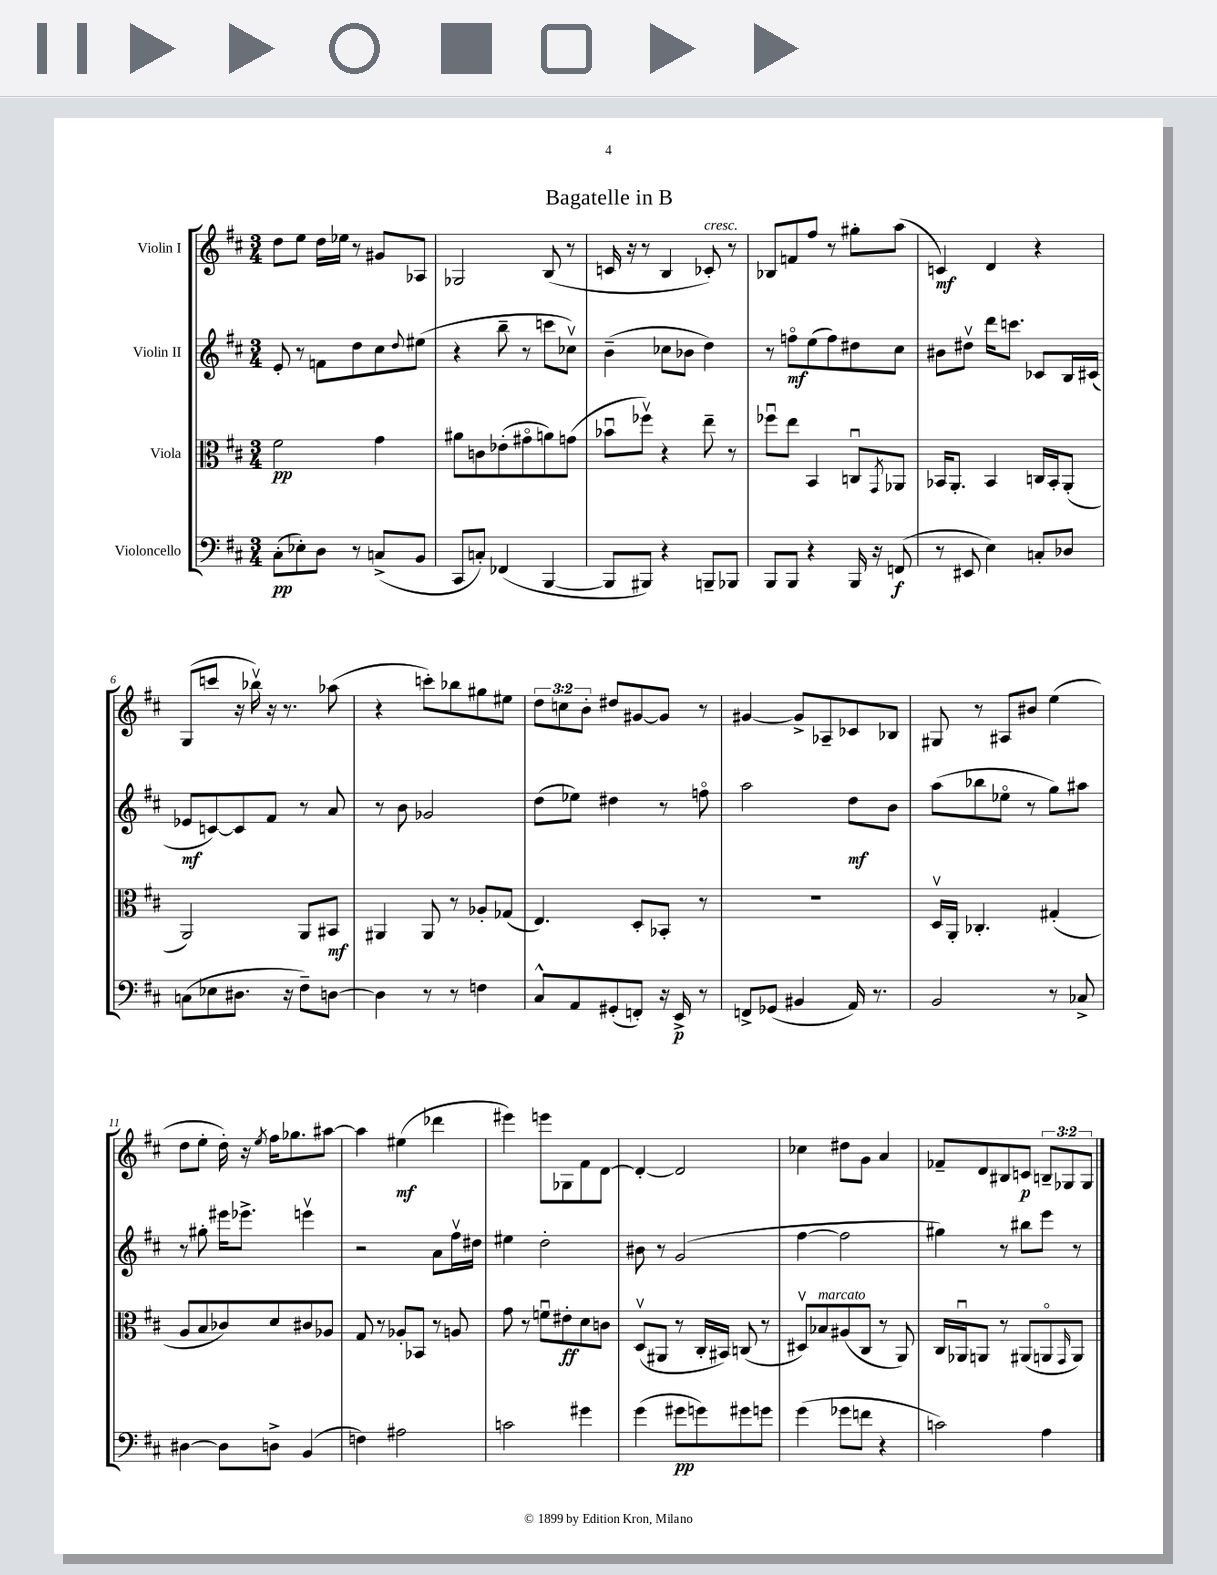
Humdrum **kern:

**kern	**dynam	**kern	**dynam	**kern	**dynam	**kern	**dynam
*part4	*part4	*part3	*part3	*part2	*part2	*part1	*part1
*staff4	*staff4	*staff3	*staff3	*staff2	*staff2	*staff1	*staff1
*I"Violoncello	*	*I"Viola	*	*I"Violin II	*	*I"Violin I	*
*clefF4	*	*clefC3	*	*clefG2	*	*clefG2	*
*k[f#c#]	*	*k[f#c#]	*	*k[f#c#]	*	*k[f#c#]	*
*M3/4	*	*M3/4	*	*M3/4	*	*M3/4	*
=1	=1	=1	=1	=1	=1	=1	=1
(8C#'\L	pp	2f#\	pp	8e'/	.	8dd\L	.
8E-X'\)	.	.	.	8r	.	8ee\J	.
8D\J	.	.	.	8fn\L	.	16dd\LL	.
.	.	.	.	.	.	16ee-X\JJ	.
8r	.	.	.	8dd\	.	8r	.
(8Cn^/L	.	4g\	.	8cc#\	.	8g#X/L	.
.	.	.	.	8qqdd/	.	.	.
8BB/J	.	.	.	(8ee#X\J	.	8A-X/J	.
=2	=2	=2	=2	=2	=2	=2	=2
8CC#/L	.	8a#X\L	.	4r	.	2G-X/	.
8Cn'/J)	.	8cn\	.	.	.	.	.
(4FF-X/	.	(8e-X'\	.	8bb~\	.	.	.
.	.	8g#X\	.	8r	.	.	.
[4BBB/	.	8an\)	.	8cccn\L	.	(8B/	.
.	.	(8gn\J	.	8cc-Xv\J)	.	8r	.
=3	=3	=3	=3	=3	=3	=3	=3
8BBB/L]	.	8b-Xu\L	.	(4b~\	.	16cn/	.
.	.	.	.	.	.	16r	.
8BBB#X/J)	.	8ff-Xv\J)	.	.	.	8r	.
4r	.	4r	.	8cc-X\L	.	4B/	.
.	.	.	.	8b-X\J	.	.	.
!	!	!	!	!	!	!LO:TX:a:i:t=cresc.	!
8BBBn~/L	.	8ee~\	.	4dd\)	.	8c-X'/)	.
8BBB-X/J	.	8r	.	.	.	8r	.
=4	=4	=4	=4	=4	=4	=4	=4
8BBB/L	.	8ff-Xu\L	.	8r	.	8B-X/L	.
8BBB/J	.	8ee\J	.	8ffn\L	mf	8fn/	.
4r	.	4BB/	.	(8ee\	.	8ff#/J	.
.	.	.	.	8ff\)	.	8r	.
16BBB/	.	8Cnu/L	.	8dd#X\	.	8gg#X'\L	.
16r	.	.	.	.	.	.	.
.	.	8qGG/	.	.	.	.	.
(8FFn/	f	8AA-X/J	.	8cc#\J	.	(8aa\J	.
=5	=5	=5	=5	=5	=5	=5	=5
8r	.	16BB-X/KL	.	8b#X\L	.	4cn/)	mf
.	.	8.AA'/J	.	.	.	.	.
8EE#X/	.	.	.	8dd#Xv\J	.	.	.
4E\)	.	4BB-/	.	16ddd\KL	.	4d/	.
.	.	.	.	8.cccn\J	.	.	.
8Cn'/L	.	16Cn/LL	.	8c-X/L	.	4r	.
.	.	16BB-'/J	.	.	.	.	.
8D-X/J	.	(8AA'/J	.	16B/L	.	.	.
.	.	.	.	(16c#X/JJ	.	.	.
!!LO:LB:g=z
=6	=6	=6	=6	=6	=6	=6	=6
(8Cn\L	.	2AA/)	.	8e-X/L	mf	(8G/L	.
8E-X\	.	.	.	[8cn/)	.	8cccn/J	.
8.D#X\J	.	.	.	8c/]	.	16r	.
.	.	.	.	.	.	16bb-Xv\)	.
.	.	.	.	8f#/J	.	16r	.
16r	.	.	.	.	.	8.r	.
8F#~\L)	.	8AA/L	.	8r	.	.	.
[8Dn\J	.	8BB#X/J	mf	8a/	.	(8aa-X\	.
=7	=7	=7	=7	=7	=7	=7	=7
4D\]	.	4AA#X/	.	8r	.	4r	.
.	.	.	.	8b\	.	.	.
8r	.	8AA#/	.	2g-X/	.	8cccn'\L)	.
8r	.	8r	.	.	.	8bb-X\	.
4Fn\	.	8A-X'/L	.	.	.	8gg#X\	.
.	.	(8G-X/J	.	.	.	8ee#X\J	.
=8	=8	=8	=8	=8	=8	=8	=8
8C#^^/L	.	4.E/)	.	(8dd\L	.	12dd\L	.
.	.	.	.	.	.	12ccn\	.
8AA/	.	.	.	8ee-X\J)	.	.	.
.	.	.	.	.	.	12b'\J	.
(8GG#X'/	.	.	.	4dd#X\	.	8dd#X/L	.
8FFn'/J)	.	8D'/L	.	.	.	[8g#X/	.
16r	.	8BB-X'/J	.	8r	.	8g#/J]	.
16EE^/	p	.	.	.	.	.	.
8r	.	8r	.	8ffn\	.	8r	.
=9	=9	=9	=9	=9	=9	=9	=9
8FFn^/L	.	2.r	.	2aa\	.	[4g#X/	.
(8GG-X/J	.	.	.	.	.	.	.
4BB#X/	.	.	.	.	.	8g#^/L]	.
.	.	.	.	.	.	8A-X~/	.
16AA/)	.	.	.	8dd\L	mf	8c-X/	.
8.r	.	.	.	.	.	.	.
.	.	.	.	8b\J	.	8B-X/J	.
=10	=10	=10	=10	=10	=10	=10	=10
2BB/	.	16Dv/LL	.	(8aa\L	.	8G#X/	.
.	.	16AA'/JJ	.	.	.	.	.
.	.	4.C-X'/	.	8bb-X\	.	8r	.
.	.	.	.	8ee-X\J	.	8A#X/L	.
.	.	.	.	8r	.	8b#X/J	.
8r	.	(4G#X'/	.	8gg\L)	.	(4ee\	.
8C-X^/	.	.	.	8aa#X\J	.	.	.
!!LO:LB:g=z
=11	=11	=11	=11	=11	=11	=11	=11
[4D#X\	.	8A/L	.	8r	.	8dd\L	.
.	.	8B/	.	8gg#X'\	.	8ee'\J	.
8D#\L]	.	8c-X/)	.	16eee#X\KL	.	16dd'\)	.
.	.	.	.	8.eee-X^\J	.	16r	.
.	.	.	.	.	.	8qee/	.
8Dn^\J	.	8d/	.	.	.	16ff#\KL	.
.	.	.	.	.	.	8.gg-X\	.
(4BB/	.	8c#X/	.	4eeenv\	.	.	.
.	.	8A-X/J	.	.	.	[8aa#X\J	.
=12	=12	=12	=12	=12	=12	=12	=12
4Fn\)	.	8G/	.	2r	.	4aa#\]	.
.	.	8r	.	.	.	.	.
2A#X\	.	8A-X'/L	.	.	.	(4ee#X\	mf
.	.	8BB-X/J	.	.	.	.	.
.	.	8r	.	8a\L	.	4ddd-X\	.
.	.	8An/	.	16ff#v\L	.	.	.
.	.	.	.	16dd#X\JJ	.	.	.
=13	=13	=13	=13	=13	=13	=13	=13
2cn\	.	8g\	.	4ee#X\	.	4eee#X\)	.
.	.	8r	.	.	.	.	.
.	.	8fnu\L	.	2dd'\	.	8eeen\L	.
.	.	8e#X'\	ff	.	.	8G-X\	.
4g#X\	.	8d\	.	.	.	8f#\	.
.	.	8cn\J	.	.	.	[8d\J	.
=14	=14	=14	=14	=14	=14	=14	=14
(4g\	.	(8Dv/L	.	8b#X\	.	4d'/_	.
.	.	8AA#X/J	.	8r	.	.	.
8g#X\L	pp	8r	.	(2g/	.	2d/]	.
8gn\)	.	16C#'/LL	.	.	.	.	.
.	.	16BB#X/JJ)	.	.	.	.	.
8g#X\	.	(8Cn/	.	.	.	.	.
8gn\J	.	8r	.	.	.	.	.
=15	=15	=15	=15	=15	=15	=15	=15
(4g\	.	8D#Xv/L)	.	[4ff#\	.	4cc-X\	.
!	!	!LO:TX:a:i:t=marcato	!	!	!	!	!
.	.	8B-X/	.	.	.	.	.
8g-X\L	.	(8A#X/	.	2ff#\]	.	8dd#X\L	.
8fn\J	.	8C#/J	.	.	.	8g\J	.
4r	.	8r	.	.	.	4a/	.
.	.	8AA/)	.	.	.	.	.
=16	=16	=16	=16	=16	=16	=16	=16
2cn\)	.	16C#/LL	.	4gg#X\)	.	8f-X~/L	.
.	.	16AA-Xu/J	.	.	.	.	.
.	.	8AAn/J	.	.	.	8d/	.
.	.	8r	.	8r	.	8B#X/	.
.	.	(8AA#X/L	.	8bb#X\L	.	8cn/J	p
4A\	.	8AAn/	.	8eee\J	.	12Bn~/L	.
.	.	.	.	.	.	12G-X/	.
.	.	16qqGG/	.	.	.	.	.
.	.	8AA/J)	.	8r	.	.	.
.	.	.	.	.	.	12G-/J	.
==	==	==	==	==	==	==	==
*-	*-	*-	*-	*-	*-	*-	*-
